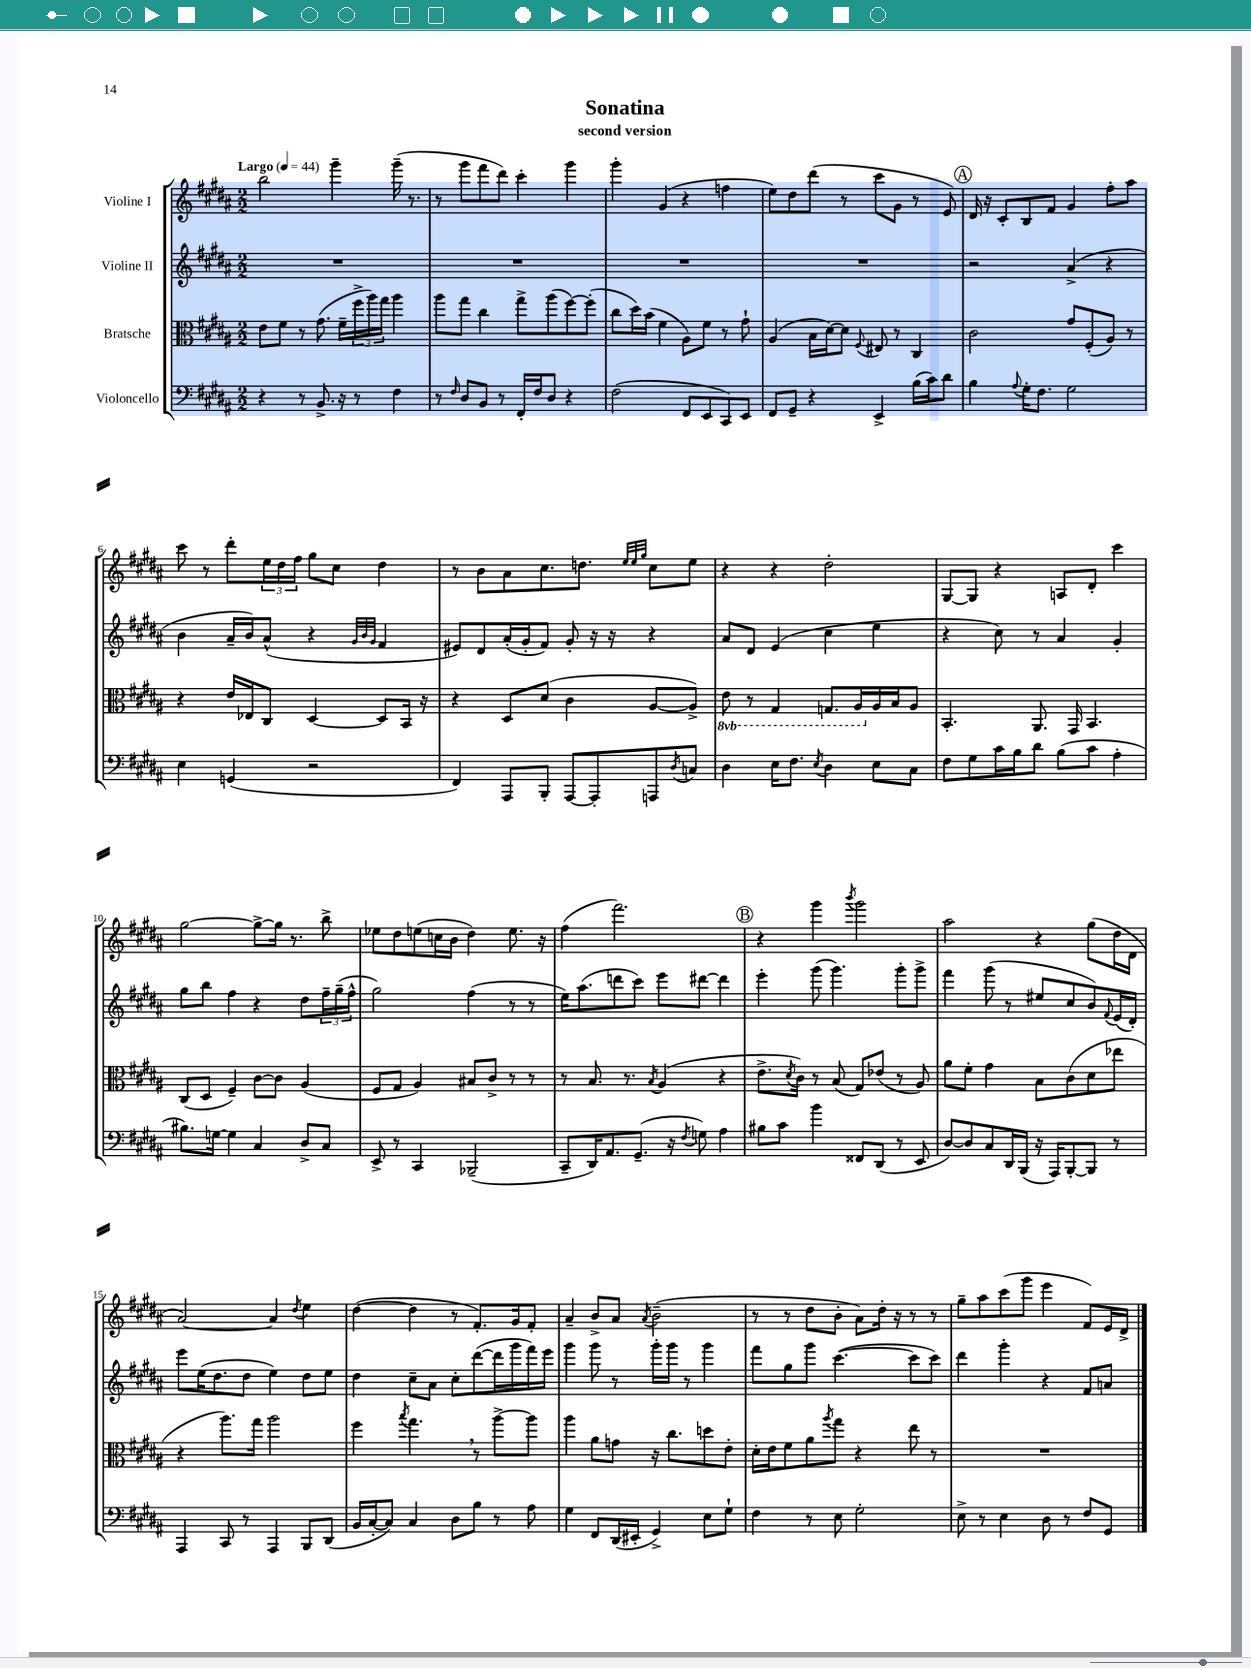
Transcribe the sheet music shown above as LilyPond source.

\header { title = "Sonatina" subtitle = "second version" }
<<
\new StaffGroup <<
\new Staff = "s0" \with { instrumentName = "Violine I" } {
    \clef treble \key b \major \numericTimeSignature \time 2/2 \tempo "Largo" 4 = 44
    b''2 gis'''4-- gis'''16--( r8. |
    r8 gis'''8 fis'''8 dis'''8) cis'''4-. gis'''4 |
    gis'''4-. gis'4( r4 f''4 |
    e''8) dis''8 dis'''8( r8 cis'''8 gis'8 r8 e'8) |
    \mark \markup { \circle "A" } dis'16 r16 cis'8-. b8 fis'8 gis'4 fis''8-. ais''8 |
    cis'''8 r8 dis'''8-. \tuplet 3/2 { e''16 dis''16 fis''16 } gis''8 cis''8 dis''4 |
    r8 b'8 ais'8 cis''8. d''8. \grace { e''32 e''32 gis''32 } cis''8 e''8 |
    r4 r4 dis''2-. |
    gis8~ gis8 r4 a8 dis'8-. cis'''4 |
    gis''2~ gis''8~-> gis''16 r8. b''8-> |
    ees''8 dis''8 e''8( c''16 b'16 dis''4) e''8. r16 |
    fis''4( fis'''2.) |
    \mark \markup { \circle "B" } r4 gis'''4 \acciaccatura { b'''8 } gis'''2 |
    ais''2 r4 gis''8( dis''16 dis'16 |
    ais'2~) ais'4 \acciaccatura { dis''8 } e''4 |
    dis''4~( dis''4 r8 fis'8.-.) gis'16 fis'8-. |
    ais'4-- b'8-> ais'8 \acciaccatura { ais'8 } b'2--( |
    r8 r8 dis''8 b'8-. ais'8) dis''16-. r16 r8 r8 |
    gis''8-- ais''8 cis'''8( gis'''8 e'''4 fis'8) e'16 dis'16-> \bar "|." |
}
\new Staff = "s1" \with { instrumentName = "Violine II" } {
    \clef treble \key b \major \numericTimeSignature \time 2/2
    R1 |
    R1 |
    R1 |
    R1 |
    \mark \markup { \circle "A" } r2 ais'4->( r4 |
    b'4 ais'16-- b'16) ais'8-^( r4 \grace { gis'32 b'32 gis'32 } fis'4 |
    eis'8) dis'8 ais'16-.( gis'16-. fis'8) gis'8-. r16 r16 r4 |
    ais'8 dis'8 e'4( cis''4 e''4 |
    r4 cis''8) r8 ais'4 gis'4-. |
    gis''8 b''8 fis''4 r4 dis''8 \tuplet 3/2 { fis''16-- gis''16--( fis''16-^ } |
    gis''2) fis''4( r8 r8 |
    e''16) ais''8.( d'''8 cis'''8) e'''8 dis'''8~ dis'''4 |
    \mark \markup { \circle "B" } e'''4-. gis'''8( gis'''4.) gis'''8-. gis'''8-> |
    fis'''4 gis'''8( r8 eis''8 cis''8 b'8) \appoggiatura { fis'8 } e'16( dis'16-.) |
    e'''8 e''16( dis''8. dis''8 e''4) dis''8 e''8 |
    dis''4 cis''8-- ais'8 cis''8-. dis'''8~( dis'''16 gis'''16 fis'''16) e'''16 |
    gis'''4 gis'''8 r8 gis'''16-. gis'''16 r8 gis'''4 |
    fis'''8 gis''8 gis'''8 cis'''4.~( cis'''8 cis'''8) |
    dis'''4 gis'''4-. r4 fis'8 a'8 \bar "|." |
}
\new Staff = "s2" \with { instrumentName = "Bratsche" } {
    \clef alto \key b \major \numericTimeSignature \time 2/2 \set Staff.ottavationMarkups = #ottavation-simple-ordinals
    e'8 fis'8 r8 gis'8.( fis'16-- \tuplet 3/2 { fis''16-> ais''16) gis''16 } ais''4 |
    ais''8 gis''8 cis''4 gis''8-> ais''8( fis''8~) fis''8-.( |
    cis''8 dis''16) b'16( fis'4 ais8) fis'8 r8 gis'8-! |
    ais4( b16 dis'16~) dis'8 \appoggiatura { fis8 } eis8 r8 cis4 |
    \mark \markup { \circle "A" } cis'2 gis'8 fis8-.( ais8) r8 |
    r4 e'16 ees16 cis8 dis4~ dis8 b,16 r16 |
    r4 dis8 dis'8( cis'4 ais8~ ais8->) |
    \ottava #-1 e8 r8 gis,4 g,8. ais,16 \ottava #0 ais16 b16 ais8 |
    b,4.-. ais,8. gis,16 b,4. |
    cis8( dis8 fis4--) cis'8~ cis'8 ais4( |
    fis8 gis8 ais4) bis8 cis'8-> r8 r8 |
    r8 b8. r8. \acciaccatura { b8 } ais4( r4 |
    \mark \markup { \circle "B" } e'8.-> \acciaccatura { dis'8 } cis'16) r8 b8( gis8) ees'8( r8 ais8) |
    ais'8 fis'8-. gis'4 b8 cis'8( dis'8 ees''8 |
    r4 ais''8.) gis''16 ais''2 |
    fis''4 \acciaccatura { b''8 } gis''4. \breathe r8 ais''8~-> ais''8 |
    ais''4 ais'8 g'8 r16 cis''8. d''8 e'8-. |
    dis'16-. e'16 fis'8 ais'8 \acciaccatura { ais''8 } gis''8 r4 e''8 r8 |
    R1 \bar "|." |
}
\new Staff = "s3" \with { instrumentName = "Violoncello" } {
    \clef bass \key b \major \numericTimeSignature \time 2/2
    r4 r8 b,8.-> r16 r8 fis4 |
    r8 \grace { fis16 } dis8 b,8 r8 fis,16-. fis16 dis8 r4 |
    fis2( fis,8 e,8 cis,8) e,8 |
    fis,8 gis,8-- r4 e,4-> b16( cis'16) dis'8 |
    \mark \markup { \circle "A" } b4 \appoggiatura { ais8 } gis16-. fis8. gis2 |
    e4 g,4( r2 |
    fis,4) ais,,8 b,,8-. ais,,8~ ais,,8-. a,,8 \acciaccatura { dis8 } c8 |
    dis4 e16 fis8. \acciaccatura { e8 } dis4 e8 cis8 |
    fis8 gis8 cis'16 b16 dis'8 b8( cis'8 ais4-. |
    bis8.) g16~ g4 cis4 dis8-> cis8 |
    e,8-> r8 cis,4 bes,,2--( |
    cis,8-- dis,16) ais,8. gis,8.--( r16 \acciaccatura { fis8 } g8) ais4 |
    \mark \markup { \circle "B" } bis8 cis'8 b'4 fisis,8 dis,8( r8 e,8 |
    dis8~) dis8 cis8 dis,16 b,,16( r16 ais,,16) b,,8~-. b,,8 r8 |
    ais,,4 cis,8 r8 ais,,4 b,,8 dis,8( |
    b,16 cis16~-. cis8) cis4 dis8 b8 r8 ais8 |
    gis4 fis,8 dis,16( eis,16-. gis,4->) e8 gis8-! |
    fis4 r8 e8 gis2-. |
    e8-> r8 e4 dis8 r8 fis8 gis,8 \bar "|." |
}
>>
>>
